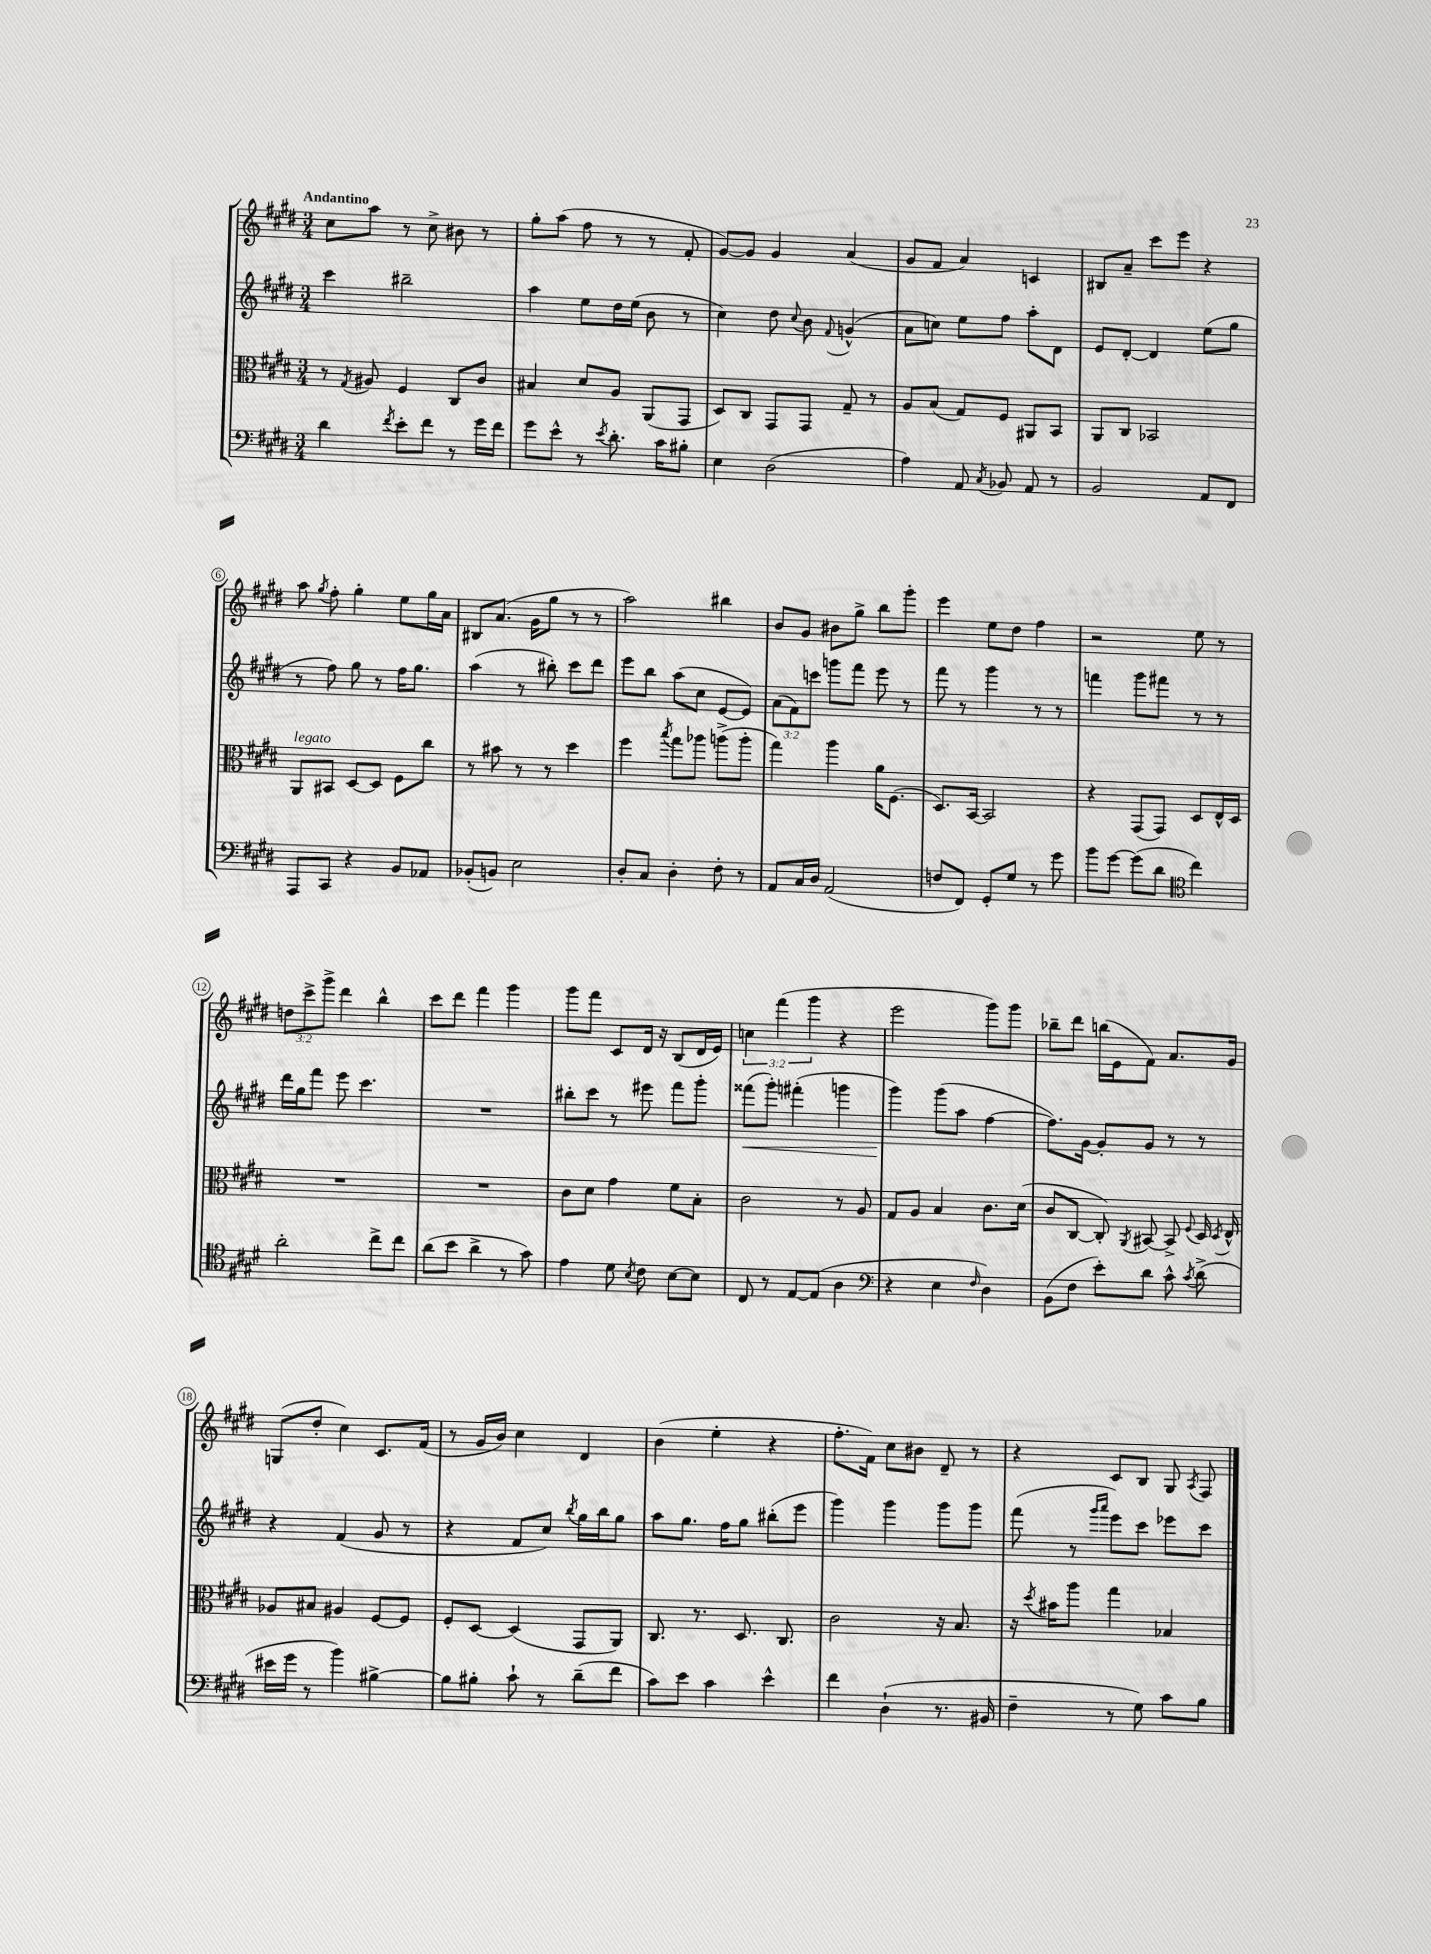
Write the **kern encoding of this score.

**kern	**kern	**kern	**dynam	**kern
*part4	*part3	*part2	*part2	*part1
*staff4	*staff3	*staff2	*staff2	*staff1
*clefF4	*clefC3	*clefG2	*	*clefG2
*k[f#c#g#d#]	*k[f#c#g#d#]	*k[f#c#g#d#]	*	*k[f#c#g#d#]
*M3/4	*M3/4	*M3/4	*	*M3/4
=1	=1	=1	=1	=1
!	!	!	!	!LO:TX:a:B:t=Andantino
4d#\	8r	4ccc#\	.	8cc#\L
.	8qG#/	.	.	.
.	8A#X/	.	.	8aa\J
8qf#/	.	.	.	.
8e'\L	4F#/	2bb#X~\	.	8r
8f#\J	.	.	.	8cc#^\
8r	8C#/L	.	.	8b#X\
16g#\LL	8c#/J	.	.	8r
16f#\JJ	.	.	.	.
=2	=2	=2	=2	=2
8g#\L	4B#X/	4aa\	.	8gg#'\L
8e^^\J	.	.	.	(8aa\J
8r	8d#/L	8ee\L	.	8ff#\
8qe/	.	.	.	.
8.d#'\	8A/J	16dd#\L	.	8r
.	.	(16ee\JJ	.	.
.	(8AA/L	8b\	.	8r
16c#\KL	.	.	.	.
8B#X'\J	8GG#/J	8r	.	8f#'/
=3	=3	=3	=3	=3
4E\	8D#/L)	4cc#\)	.	[8g#/L)
.	8C#/J	.	.	8g#/J]
(2D#\	8GG#/L	8dd#\	.	4g#/
.	.	8qqcc#/	.	.
.	8GG#/J	8b\	.	.
.	.	8qqf#/	.	.
.	8G#~/	(4gn^^/	.	(4a/
.	8r	.	.	.
=4	=4	=4	=4	=4
4A\)	8A/L	8a\L	.	8g#/L
.	(8B/J	8ccn\J)	.	8f#/J
8AA/	8G#/L)	8ee\L	.	4a/)
8qC#/	.	.	.	.
8BB-X/	8F#/J	8ff#\J	.	.
8AA/	8AA#X/L	8aa'\L	.	4cn/
8r	8BB/J	8d#\J	.	.
=5	=5	=5	=5	=5
2BB/	8AA/L	8e/L	.	8B#X/L
.	8C#/J	[8d#'/J	.	8a~/J
.	2BB-X/	4d#/]	.	8ccc#\L
.	.	.	.	8eee\J
8AA/L	.	(8ee\L	.	4r
8FF#/J	.	8gg#\J	.	.
!!LO:LB:g=z
=6	=6	=6	=6	=6
!	!LO:TX:a:i:t=legato	!	!	!
8AAA/L	8AA/L	8r	.	8aa\
.	.	.	.	8qgg#/
8CC#/J	8BB#X/J	8ff#\)	.	8ff#'\
4r	[8D#/L	8gg#\	.	4gg#'\
.	8D#/J]	8r	.	.
8BB/L	8F#\L	16ff#\KL	.	8ee\L
.	.	8.gg#\J	.	.
8AA-X/J	8cc#\J	.	.	16gg#\L
.	.	.	.	16a\JJ
=7	=7	=7	=7	=7
(8BB-X'/L	8r	(4aa\	.	8B#X/L
8BBn/J)	8b#X\	.	.	(8.a/J
2E\	8r	8r	.	.
.	.	.	.	16g#\KL
.	8r	8bb#X'\)	.	8gg#\J
.	4dd#\	8ccc#\L	.	8r
.	.	8ddd#\J	.	8r
=8	=8	=8	=8	=8
8D#'/L	4ff#\	8eee\L	.	2aa\)
8C#/J	.	8bb\J	.	.
.	8qbb/	.	.	.
4D#'\	8gg#\L	(8aa\L	.	.
.	8aa-X\J	8cc#\J	.	.
8F#'\	(8aan^\L	[8e/L	.	4bb#X\
8r	8aa'\J	8e/J])	.	.
=9	=9	=9	=9	=9
8AA/L	4gg#\)	(12a\L	.	8b/L
.	.	12f#\)	.	.
16C#/L	.	.	.	8g#/J
.	.	12cccn\J	.	.
16D#/JJ	.	.	.	.
(2AA/	4aa\	8gggn\L	.	8b#X\L
.	.	8fff#\J	.	8gg#^\J
.	16a\KL	8eee\	.	8bb\L
.	(8.F#\J	.	.	.
.	.	8r	.	8ggg#'\J
=10	=10	=10	=10	=10
8Fn/L	8.D#/L)	8fff#\	.	4eee\
8FF#/J)	.	8r	.	.
.	[16BB/Jk	.	.	.
8GG#'/L	2BB/]	4ggg#\	.	8ee\L
8G#/J	.	.	.	8dd#\J
8r	.	8r	.	4ff#\
8g#\	.	8r	.	.
=11	=11	=11	=11	=11
8b\L	4r	4fffn\	.	2r
[8g#\J	.	.	.	.
(8g#\L]	(8GG#/L	8ggg#\L	.	.
8d#\J	8GG#/J)	8fff#X\J	.	.
*clefC4	*	*	*	*
4cc#\)	8D#/L	8r	.	8ee\
.	16E^^/L	8r	.	8r
.	16D#/JJ	.	.	.
!!LO:LB:g=z
=12	=12	=12	=12	=12
2a'\	2.r	16ddd#\LL	.	12ddn\L
.	.	16gg#\J	.	.
.	.	.	.	12ccc#^\
.	.	8fff#\J	.	.
.	.	.	.	12ggg#^\J
.	.	8eee\	.	4ddd#\
.	.	4.ccc#\	.	.
8cc#^\L	.	.	.	4bb^^\
8cc#\J	.	.	.	.
=13	=13	=13	=13	=13
(8a\L	2.r	2.r	.	8ccc#\L
8b\J	.	.	.	8ddd#\J
4a^\	.	.	.	4fff#\
8r	.	.	.	4ggg#\
8g#\)	.	.	.	.
=14	=14	=14	=14	=14
4e\	8c#\L	8bb#X'\L	.	8ggg#\L
.	8d#\J	8ccc#\J	.	8fff#\J
8d#\	4g#\	8r	.	8c#/L
8qB/	.	.	.	.
8c#\	.	8eee#X\	.	16d#/Jk
.	.	.	.	16r
[8B\L	8f#\L	8fff#\L	.	(8B/L
8B\J]	8B'\J	8ggg#'\J	.	16d#/L
.	.	.	.	16e/JJ)
=15	=15	=15	=15	=15
!	!	!	!LO:HP:b	!
8C#/	2c#\	(8fff##X\L	<	6ccn\
8r	.	8ggg#'\J)	.	.
.	.	.	.	(6fff#\
[8E/L	.	(4fff#X'\	.	.
.	.	.	.	6ggg#\
(8E/J]	.	.	.	.
4A\	8r	4gggn\	.	4r
.	8A/	.	.	.
=16	=16	=16	=16	=16
*clefF4	*	*	*	*
4r	8G#/L	4ggg#\)	.	2eee\
.	8A/J	.	.	.
4E\	4B/	(8ggg#\L	[	.
.	.	8aa\J	.	.
16qqF#/	.	.	.	.
4D#\)	8.c#\L	[4ff#\	.	8ggg#\L)
.	.	.	.	8ggg#\J
.	(16d#\Jk	.	.	.
=17	=17	=17	=17	=17
(8BB\L	8c#/L	8.ff#\L])	.	8bb-X~\L
8F#\J	[8C#/J	.	.	8ddd#\J
.	.	[16g#\Jk	.	.
8e'\L)	8C#'/])	8g#'/L]	.	(16bbn\LL
.	.	.	.	16e\J
.	8qAA/	.	.	.
8d#\J	[8BB#X/	8g#/J	.	8f#\J)
8c#^^\	8BB#^/]	8r	.	8.a/L
8qc#/	8qqF#/	.	.	.
(8d#^\	16D#/	8r	.	.
.	8qD#/	.	.	.
.	16E^^/	.	.	16g#/Jk
!!LO:LB:g=z
=18	=18	=18	=18	=18
16e#X\LL	8A-X/L	4r	.	(8Gn/L
16g#\JJ	.	.	.	.
8r	8B#X/J	.	.	8dd#'/J
4b\)	4A#X/	(4f#/	.	4cc#\)
[4B#X^\	[8F#/L	8g#/	.	8.c#/L
.	8F#/J]	8r	.	.
.	.	.	.	(16f#/Jk
=19	=19	=19	=19	=19
8B#\L]	8F#'/L	4r	.	8r
8B#X'\J	[8D#/J	.	.	16g#/LL
.	.	.	.	16b/JJ)
8c#`\	(4D#/]	8f#/L	.	4cc#\
8r	.	8cc#/J)	.	.
.	.	8qbb/	.	.
(8d#~\L	8GG#/L	16gg#\LL	.	4d#/
.	.	16bb\J	.	.
8f#\J	8AA/J)	8gg#\J	.	.
=20	=20	=20	=20	=20
8c#\L)	8.C#/	8aa\L	.	(4b\
8e\J	.	8.gg#\J	.	.
.	8.r	.	.	.
4c#\	.	.	.	4ee'\
.	.	16ff#\KL	.	.
.	8.D#/	8gg#\J	.	.
4e^^\	.	(8bb#X'\L	.	4r
.	8.C#/	.	.	.
.	.	8eee\J	.	.
=21	=21	=21	=21	=21
4f#\	2c#\	4ggg#\)	.	8.ff#'\L
.	.	.	.	16f#\Jk)
(4D#`\	.	4ggg#\	.	8cc#\L
.	.	.	.	8b#X\J
8.r	16r	8ggg#\L	.	8d#~/
.	8.B/	.	.	.
.	.	8ggg#\J	.	8r
16BB#X/	.	.	.	.
=22	=22	=22	=22	=22
4F#~\	16r	(8fff#\	.	4r
.	8qdd#/	.	.	.
.	16b#X\KL	.	.	.
.	8aa\J	8r	.	.
.	.	16qqggg#/LL	.	.
.	.	16qqaaa/JJ	.	.
8r	4gg#\	8eee\L)	.	8c#/L
8G#\)	.	8ccc#\J	.	8B/J
8c#\L	4B-X/	8eee-X\L	.	8G#/
.	.	.	.	8qA/
8B\J	.	8ccc#\J	.	8F#/
==	==	==	==	==
*-	*-	*-	*-	*-
